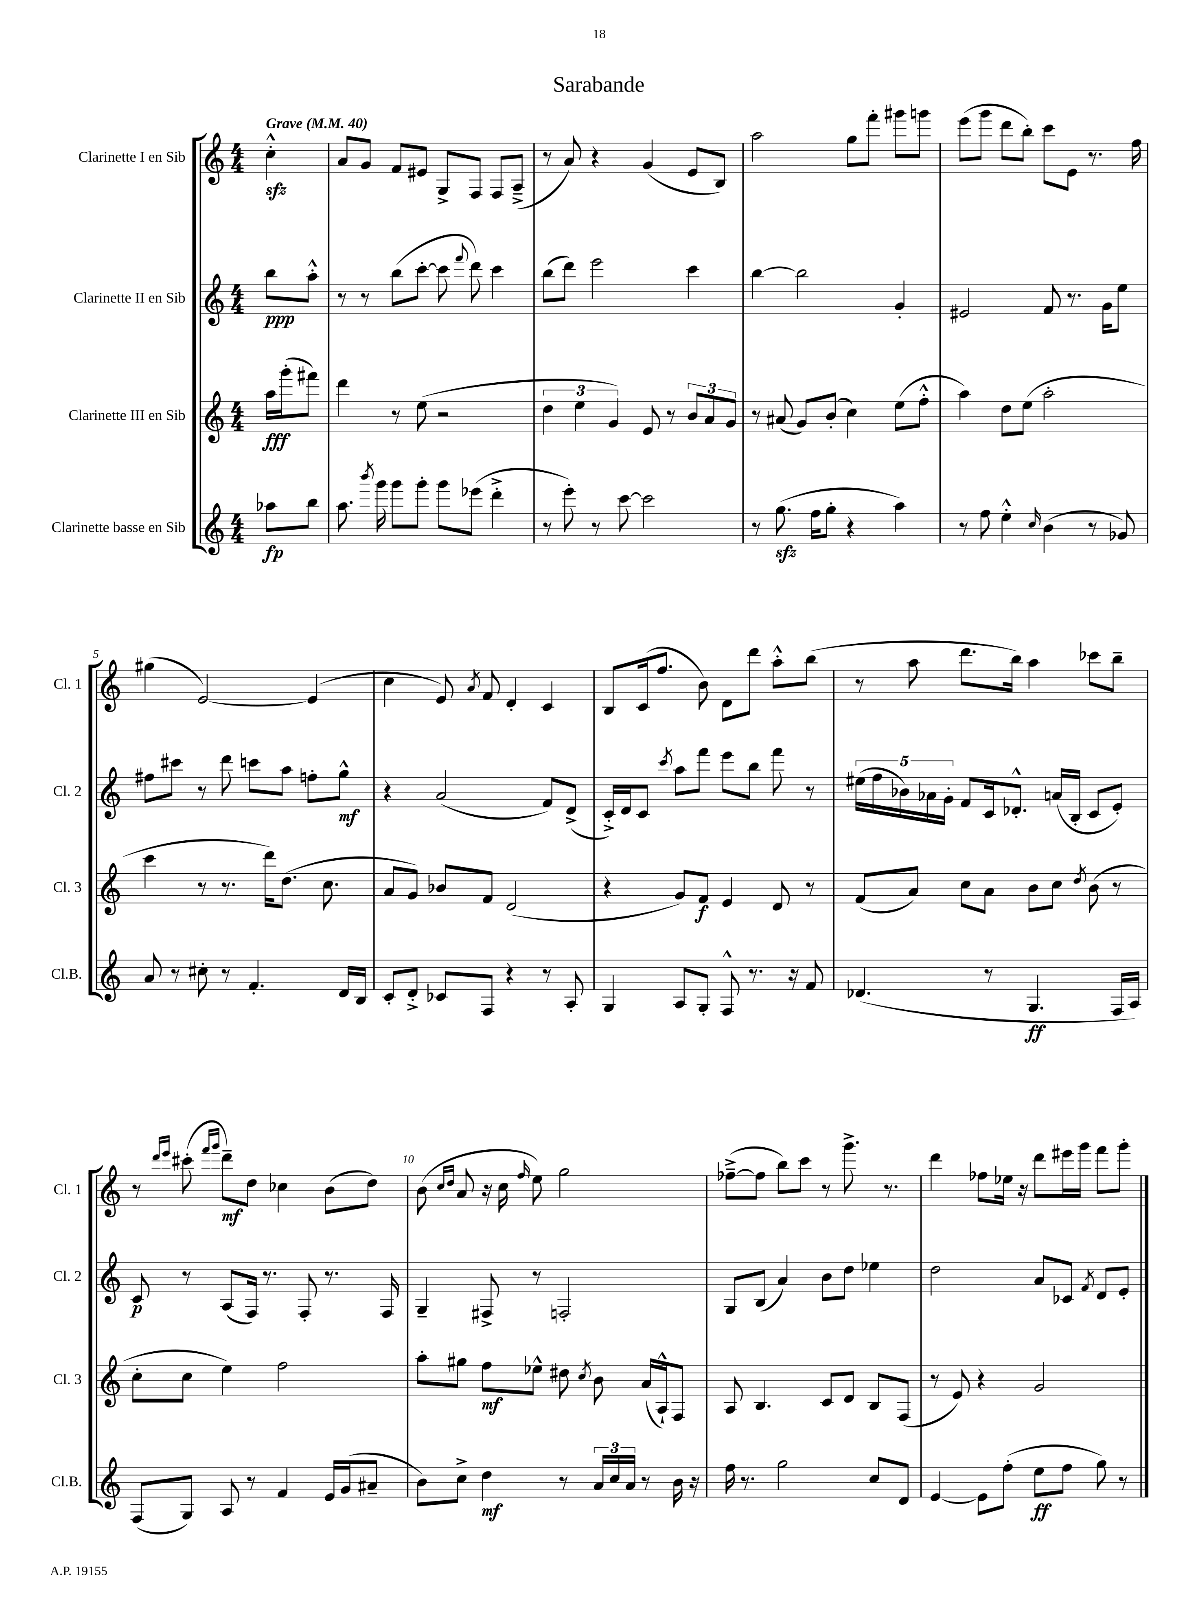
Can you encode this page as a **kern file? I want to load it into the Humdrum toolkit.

**kern	**dynam	**kern	**dynam	**kern	**dynam	**kern	**dynam
*part4	*part4	*part3	*part3	*part2	*part2	*part1	*part1
*staff4	*staff4	*staff3	*staff3	*staff2	*staff2	*staff1	*staff1
*I"Clarinette basse en Sib	*	*I"Clarinette III en Sib	*	*I"Clarinette II en Sib	*	*I"Clarinette I en Sib	*
*I'Cl.B.	*	*I'Cl. 3	*	*I'Cl. 2	*	*I'Cl. 1	*
*clefG2	*	*clefG2	*	*clefG2	*	*clefG2	*
*k[]	*	*k[]	*	*k[]	*	*k[]	*
*M4/4	*	*M4/4	*	*M4/4	*	*M4/4	*
*MM40	*	*MM40	*	*MM40	*	*MM40	*
=	=	=	=	=	=	=	=
!	!	!	!	!	!	!LO:TX:a:B:t=Grave	!
8aa-X\L	fp	16aa\LL	fff	8bb\L	ppp	4cczz'^^\	.
.	.	(16ggg'\J	.	.	.	.	.
8bb\J	.	8fff#X\J)	.	8aa'^^\J	.	.	.
=1	=1	=1	=1	=1	=1	=1	=1
8.aa\	.	4ddd\	.	8r	.	8a/L	.
.	.	.	.	8r	.	8g/J	.
8qbbb/	.	.	.	.	.	.	.
16ggg\	.	.	.	.	.	.	.
8ggg\L	.	8r	.	(8bb\L	.	8f/L	.
8ggg'\J	.	(8ee\	.	[8ccc'\J	.	8e#X/J	.
8ggg\L	.	2r	.	8ccc\]	.	8G^/L	.
.	.	.	.	8qqfff/	.	.	.
(8eee-X\J	.	.	.	8ddd\)	.	8F/J	.
4ddd'^\	.	.	.	4ccc\	.	8F/L	.
.	.	.	.	.	.	(8A~^/J	.
=2	=2	=2	=2	=2	=2	=2	=2
8r	.	6dd\	.	(8bb\L	.	8r	.
8eee'\)	.	.	.	8ddd\J)	.	8a/)	.
.	.	6ee\	.	.	.	.	.
8r	.	.	.	2eee\	.	4r	.
.	.	6g/)	.	.	.	.	.
[8ccc\	.	.	.	.	.	.	.
2ccc\]	.	8e/	.	.	.	(4g/	.
.	.	8r	.	.	.	.	.
.	.	12b/L	.	4ccc\	.	8e/L	.
.	.	12a/	.	.	.	.	.
.	.	.	.	.	.	8B/J)	.
.	.	12g/J	.	.	.	.	.
=3	=3	=3	=3	=3	=3	=3	=3
8r	.	8r	.	[4bb\	.	2aa\	.
(8.ggzz\	.	(8a#X/	.	.	.	.	.
.	.	8g/L)	.	2bb\]	.	.	.
16ff\KL	.	.	.	.	.	.	.
8gg'\J	.	(8b'/J	.	.	.	.	.
4r	.	4cc\)	.	.	.	8gg\L	.
.	.	.	.	.	.	8fff'\J	.
4aa\)	.	(8ee\L	.	4g'/	.	8ggg#X\L	.
.	.	8ff'^^\J	.	.	.	8gggn\J	.
=4	=4	=4	=4	=4	=4	=4	=4
8r	.	4aa\)	.	2e#X/	.	(8eee\L	.
8ff\	.	.	.	.	.	8ggg\J	.
4ee'^^\	.	8dd\L	.	.	.	8ddd\L	.
.	.	(8ee\J	.	.	.	8bb'\J)	.
16qqcc/	.	.	.	.	.	.	.
(4b\	.	2aa'\	.	8f/	.	8ccc\L	.
.	.	.	.	8.r	.	8e\J	.
8r	.	.	.	.	.	8.r	.
.	.	.	.	16g\KL	.	.	.
8g-X/)	.	.	.	8ee\J	.	.	.
.	.	.	.	.	.	16ff\	.
!!LO:LB:g=z
=5	=5	=5	=5	=5	=5	=5	=5
8a/	.	4ccc\	.	8ff#X\L	.	(4gg#X\	.
8r	.	.	.	8ccc#X\J	.	.	.
8cc#X'\	.	8r	.	8r	.	[2e/)	.
8r	.	8.r	.	8ddd\	.	.	.
4.f'/	.	.	.	8cccn\L	.	.	.
.	.	16ddd\KL)	.	.	.	.	.
.	.	(8.dd\J	.	8aa\J	.	.	.
.	.	.	.	8ffn'\L	.	(4e/]	.
.	.	8.cc\	.	.	.	.	.
16d/LL	.	.	.	8gg^^\J	mf	.	.
16B/JJ	.	.	.	.	.	.	.
=6	=6	=6	=6	=6	=6	=6	=6
8c'/L	.	8a/L	.	4r	.	4cc\	.
8d'^/J	.	8g/J)	.	.	.	.	.
8c-X/L	.	8b-X/L	.	(2a/	.	8e/)	.
.	.	.	.	.	.	8qa/	.
8F/J	.	8f/J	.	.	.	8f/	.
4r	.	(2d/	.	.	.	4d'/	.
8r	.	.	.	8f/L)	.	4c/	.
8A'/	.	.	.	(8d^/J	.	.	.
=7	=7	=7	=7	=7	=7	=7	=7
4G/	.	4r	.	16c'^/LL)	.	8B/L	.
.	.	.	.	16d/J	.	.	.
.	.	.	.	8c/J	.	(16c/k	.
.	.	.	.	.	.	8.ff/J	.
.	.	.	.	8qccc/	.	.	.
8A/L	.	8g/L)	.	8aa\L	.	.	.
8G'/J	.	8f/J	f	8fff\J	.	8b\)	.
8F^^/	.	4e/	.	8eee\L	.	8d\L	.
8.r	.	.	.	8bb\J	.	8ddd\J	.
.	.	8d/	.	8fff\	.	8aa'^^\L	.
16r	.	.	.	.	.	.	.
8f/	.	8r	.	8r	.	(8bb\J	.
=8	=8	=8	=8	=8	=8	=8	=8
(4.d-X/	.	(8f/L	.	(20ee#X\LL	.	8r	.
.	.	.	.	20ff\	.	.	.
.	.	.	.	20b-X\)	.	.	.
.	.	8a/J)	.	.	.	8aa\	.
.	.	.	.	20a-X\	.	.	.
.	.	.	.	20g'\JJ	.	.	.
.	.	8cc\L	.	8f/L	.	8.ddd\L	.
8r	.	8a\J	.	16c/k	.	.	.
.	.	.	.	8.d-X'^^/J	.	16bb\Jk)	.
4.G/	ff	8b\L	.	.	.	4aa\	.
.	.	8cc\J	.	(16an/LL	.	.	.
.	.	.	.	16B'/JJ	.	.	.
.	.	8qdd/	.	.	.	.	.
.	.	(8b\	.	8c/L	.	8ccc-X\L	.
16F/LL	.	8r	.	8e'/J)	.	8bb~\J	.
16A/JJ)	.	.	.	.	.	.	.
!!LO:LB:g=z
=9	=9	=9	=9	=9	=9	=9	=9
(8F/L	.	8cc'\L	.	8c/	p	8r	.
.	.	.	.	.	.	16qqddd/LL	.
.	.	.	.	.	.	16qqeee/JJ	.
8G/J)	.	8cc\J	.	8r	.	(8ccc#X'\	.
.	.	.	.	.	.	16qqfff/LL	.
.	.	.	.	.	.	16qqggg/JJ	.
8A/	.	4ee\)	.	(8A/L	.	8ddd~\L)	mf
8r	.	.	.	16F/Jk)	.	8dd\J	.
.	.	.	.	8.r	.	.	.
4f/	.	2ff\	.	.	.	4cc-X\	.
.	.	.	.	8F'/	.	.	.
16e/LL	.	.	.	8.r	.	(8b\L	.
(16g/J	.	.	.	.	.	.	.
8a#X~/J	.	.	.	.	.	8dd\J)	.
.	.	.	.	16F/	.	.	.
=10	=10	=10	=10	=10	=10	=10	=10
8b\L)	.	8aa'\L	.	4G~/	.	(8b\	.
.	.	.	.	.	.	16qqcc/LL	.
.	.	.	.	.	.	16qqdd/JJ	.
8cc^\J	.	8gg#X\J	.	.	.	8a/	.
4dd\	mf	8ff\L	mf	8F#X^/	.	16r	.
.	.	.	.	.	.	16cc\	.
.	.	.	.	.	.	16qqff/	.
.	.	8ee-X^^\J	.	8r	.	8ee\)	.
8r	.	8dd#X\	.	2Fn'/	.	2gg\	.
.	.	8qcc/	.	.	.	.	.
24a/LL	.	8b\	.	.	.	.	.
24cc/	.	.	.	.	.	.	.
24a/JJ	.	.	.	.	.	.	.
8r	.	(16a/LL	.	.	.	.	.
.	.	16A`^^/J)	.	.	.	.	.
16b\	.	8F/J	.	.	.	.	.
16r	.	.	.	.	.	.	.
=11	=11	=11	=11	=11	=11	=11	=11
16ff\	.	8A/	.	8G/L	.	([8ff-X~^\L	.
8.r	.	.	.	.	.	.	.
.	.	4.B/	.	(8B/J	.	8ff-\J]	.
2gg\	.	.	.	4a/)	.	8bb\L)	.
.	.	.	.	.	.	8ccc\J	.
.	.	8c/L	.	8b\L	.	8r	.
.	.	8d/J	.	8dd\J	.	8.ggg^\	.
8cc/L	.	8B/L	.	4ee-X\	.	.	.
.	.	.	.	.	.	8.r	.
8d/J	.	(8F/J	.	.	.	.	.
=12	=12	=12	=12	=12	=12	=12	=12
[4e/	.	8r	.	2dd\	.	4ddd\	.
.	.	8e/)	.	.	.	.	.
8e\L]	.	4r	.	.	.	8ff-X\L	.
(8ff'\J	.	.	.	.	.	16ee-X\Jk	.
.	.	.	.	.	.	16r	.
8ee\L	ff	2g/	.	8a/L	.	8ddd\L	.
8ff\J	.	.	.	8c-X/J	.	16eee#X\L	.
.	.	.	.	.	.	16ggg\JJ	.
.	.	.	.	8qf/	.	.	.
8gg\)	.	.	.	8d/L	.	8fff\L	.
8r	.	.	.	8e'/J	.	8ggg'\J	.
==	==	==	==	==	==	==	==
*-	*-	*-	*-	*-	*-	*-	*-
